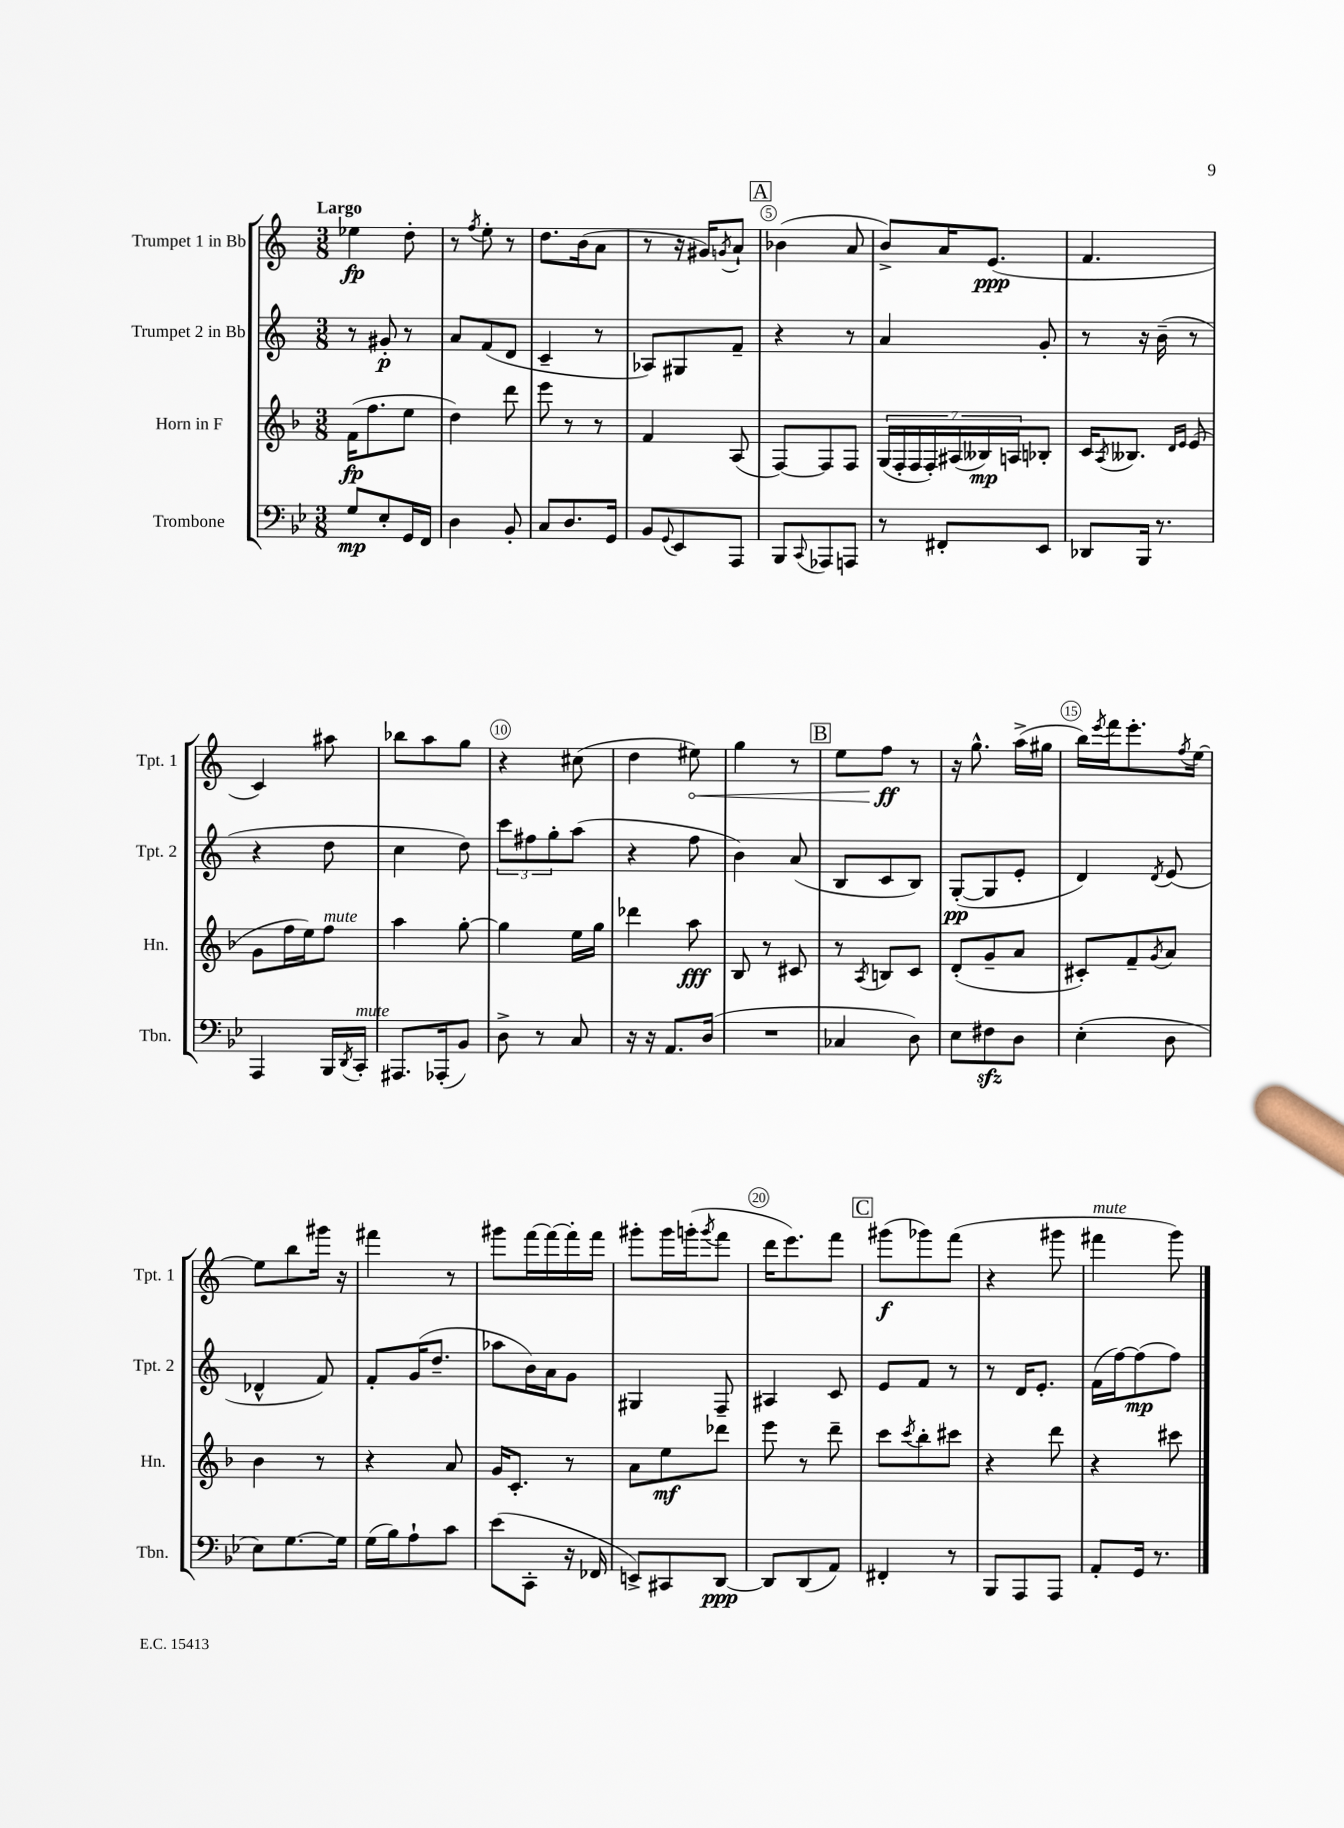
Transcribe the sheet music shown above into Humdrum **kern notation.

**kern	**kern	**kern	**kern
*staff4	*staff3	*staff2	*staff1
*clefF4	*clefG2	*clefG2	*clefG2
*k[b-e-]	*k[b-]	*k[]	*k[]
*M3/8	*M3/8	*M3/8	*M3/8
8G	(16f	8r	4ee-
.	8.ff	.	.
8E-'	.	8g#'	.
16GG	8ee	8r	8dd'
16FF	.	.	.
=	=	=	=
4D	4dd)	8a	8r
.	.	.	8qff
.	.	(8f	8ee'
8BB-'	8ddd	8d	8r
=	=	=	=
8C	8eee	4c~	8.dd
8.D	8r	.	.
.	.	.	(16b
.	8r	8r	8a
16GG	.	.	.
=	=	=	=
8BB-	4f	8A-)	8r
8qqGG	.	.	.
8EE-	.	8G#	16r
.	.	.	16g#)
.	.	.	8qg
8AAA	(8A	8f~	8a`
=	=	=	=
8BBB-	[8F)	4r	(4b-
8qqCC	.	.	.
8AAA-	8F]	.	.
8AAA	8F	8r	8a
=	=	=	=
8r	(28G	4a	8b^)
.	28F'	.	.
.	28F	.	.
.	28F')	.	.
8FF#'	.	.	16a
.	(28A#	.	.
.	28B--)	.	.
.	.	.	(8.e
.	28A	.	.
8EE-	8B-'	8g'	.
=	=	=	=
8DD-	16c	8r	4.f
.	8qA	.	.
.	8.B--	.	.
16BBB-	.	16r	.
8.r	.	(16b~	.
.	16qqd	.	.
.	16qqe	.	.
.	(8e	8r	.
=	=	=	=
4AAA	8g	4r	4c)
.	16ff	.	.
.	16ee)	.	.
16BBB-	8ff	8dd	8aa#
8qDD	.	.	.
16CC'	.	.	.
=	=	=	=
8.AAA#	4aa	4cc	8bb-
.	.	.	8aa
(16AAA-'	.	.	.
8BB-)	[8gg'	8dd)	8gg
=	=	=	=
8D^	4gg]	12ccc	4r
.	.	12ff#	.
8r	.	.	.
.	.	12gg'	.
8C	16ee	(8aa	(8cc#
.	16gg	.	.
=	=	=	=
16r	4ddd-	4r	4dd
16r	.	.	.
8.AA	.	.	.
.	8aa	8ff	8ee#)
(16D	.	.	.
=	=	=	=
4.r	8B-	4b)	4gg
.	8r	.	.
.	8c#	(8a	8r
=	=	=	=
4C-	8r	8B	8ee
.	8qA	.	.
.	8B	8c	8ff
8D)	8c	8B)	8r
=	=	=	=
8E-	(8d'	([8G'	16r
.	.	.	8.gg^^
8F#	8g~	8G]	.
8D	8a	8e'	(16aa^
.	.	.	16gg#
=	=	=	=
(4E-'	8c#')	4d)	16bb)
.	.	.	8qeee
.	.	.	16fff
.	8f~	.	8.eee'
.	8qg	8qd	.
8D	8a	(8e	.
.	.	.	8qff
.	.	.	[16ee
=	=	=	=
8E-)	4b-	4d-^^	8ee]
[8.G	.	.	8bb
.	8r	8f)	16ggg#
16G]	.	.	16r
=	=	=	=
(16G	4r	8f'	4fff#
16B-)	.	.	.
8A`	.	(16g	.
.	.	8.dd~	.
8c	8a	.	8r
=	=	=	=
(8e-	16g	8aa-	8ggg#
.	8.c'	.	.
8CC'	.	16b)	[16fff
.	.	16a	16fff_
16r	8r	8g	16fff']
16FF-	.	.	16fff
=	=	=	=
8EE^)	8a	4G#	8ggg#'
8CC#	8ee	.	16ggg#
.	.	.	(16ggg'
.	.	.	8qggg
[8DD	8ddd-	8F~	8fff
=	=	=	=
8DD]	8eee	4A#	16ddd
.	.	.	8.eee)
(8DD	8r	.	.
8AA)	8ddd~	8c	8fff
=	=	=	=
4FF#'	8ccc	8e	(8ggg#
.	8qccc	.	.
.	8bb-'	8f	8ggg-)
8r	8ccc#	8r	(8fff
=	=	=	=
8BBB-	4r	8r	4r
8AAA	.	16d	.
.	.	8.e'	.
8AAA	8ddd	.	8ggg#
=	=	=	=
8AA'	4r	(16f	4fff#
.	.	[16ff)	.
16GG	.	(8ff]	.
8.r	.	.	.
.	8ccc#	8ff)	8ggg)
==	==	==	==
*-	*-	*-	*-
